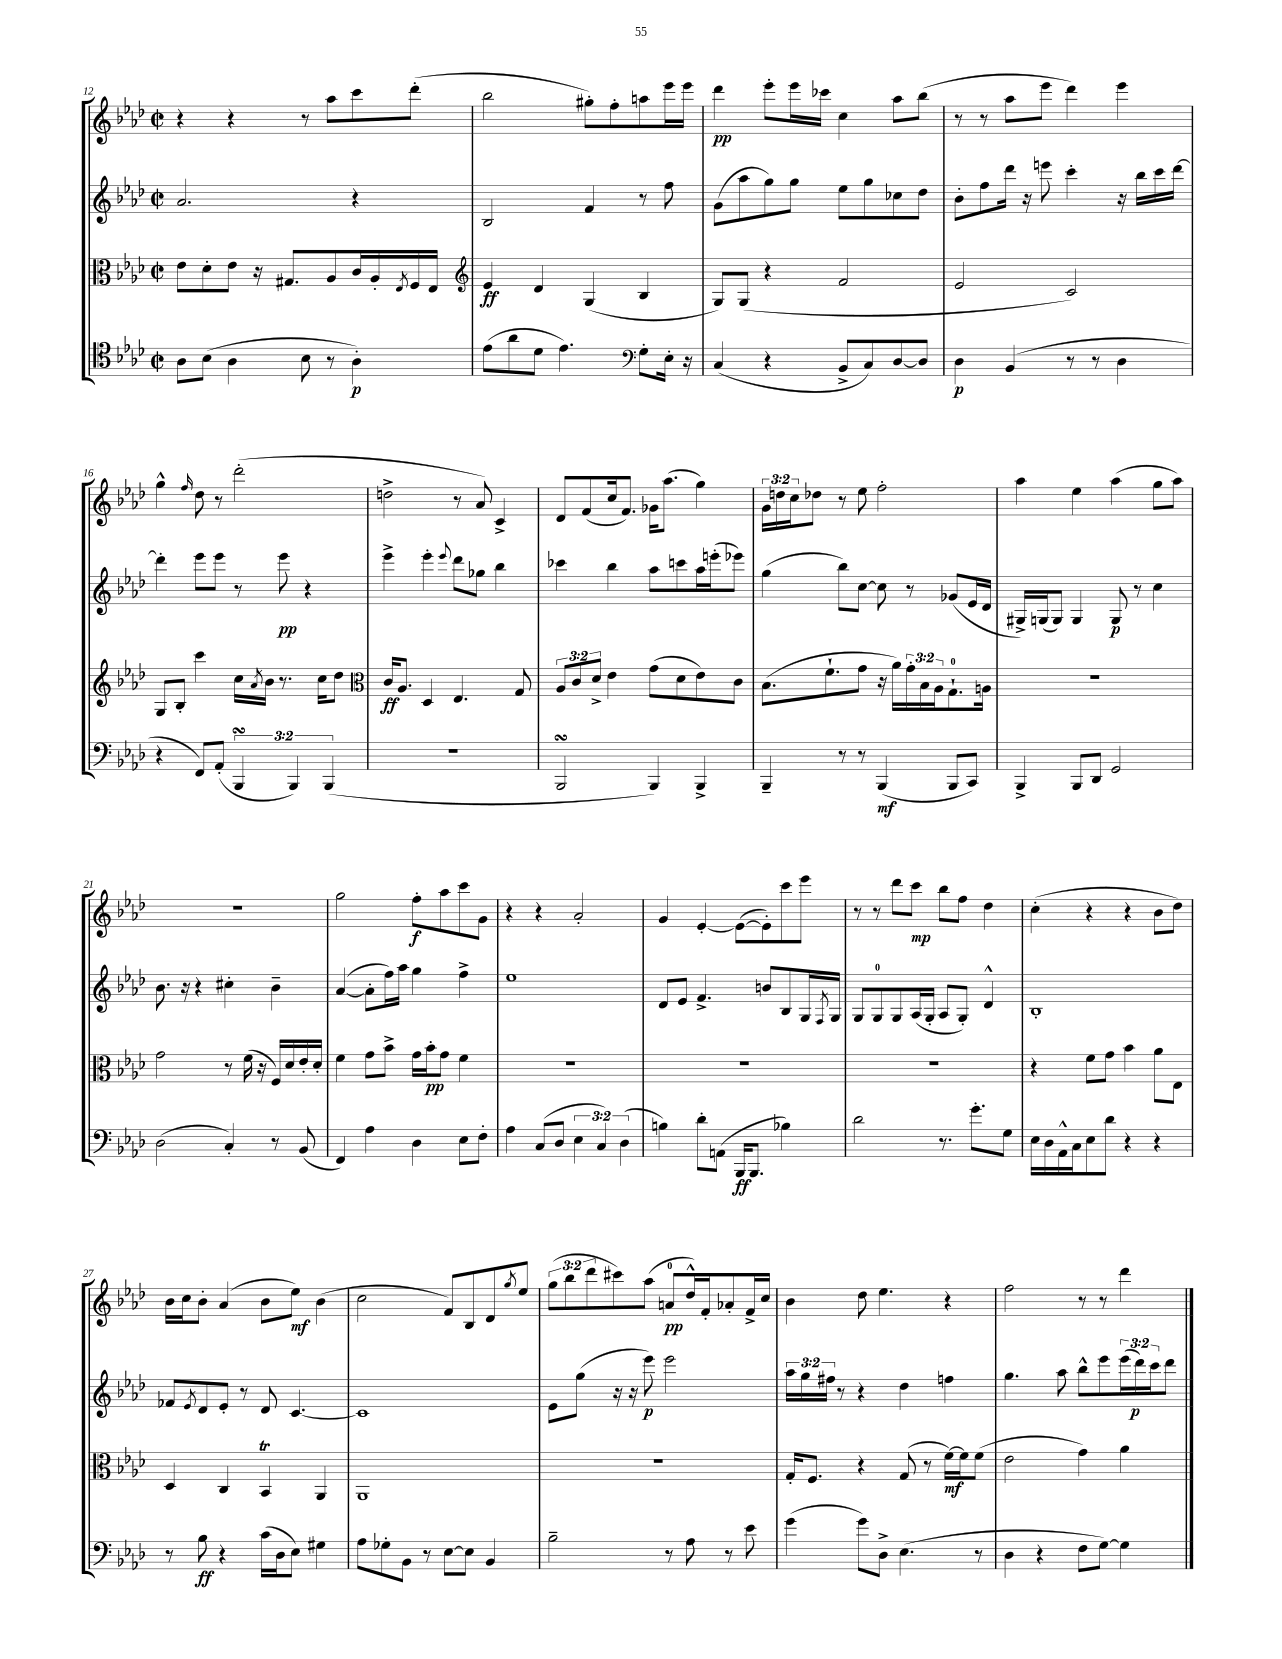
<<
\new StaffGroup <<
\new Staff = "s0" {
    \clef treble \key aes \major \defaultTimeSignature \time 2/2 \override Staff.TupletNumber.text = #tuplet-number::calc-fraction-text
    r4 r4 r8 aes''8 c'''8 des'''8-.( |
    bes''2 gis''8-.) f''8-. a''8 ees'''16 ees'''16 |
    des'''4\pp ees'''8-. ees'''16 ces'''16 c''4 aes''8 bes''8( |
    r8 r8 aes''8 ees'''8 des'''4) ees'''4 |
    g''4-^ \grace { f''16 } des''8 r8 des'''2-.( |
    d''2-> r8 aes'8) c'4-> |
    des'8 f'8( c''16 f'8.) ges'16 aes''8.( g''4) |
    \tuplet 3/2 { g'16 d''16 c''16 } des''8 r8 ees''8 f''2-. |
    aes''4 ees''4 aes''4( g''8 aes''8) |
    R1 |
    g''2 f''8-.\f aes''8 c'''8 g'8 |
    r4 r4 aes'2-. |
    g'4 ees'4~-. ees'8~( ees'8-.) c'''8 ees'''8 |
    r8 r8 des'''8 c'''8\mp bes''8 f''8 des''4 |
    c''4-.( r4 r4 bes'8 des''8) |
    bes'16 c''16 bes'8-. aes'4( bes'8 ees''8\mf) bes'4( |
    c''2 f'8) bes8 des'8 \acciaccatura { g''8 } ees''8 |
    \tuplet 3/2 { g''8( bes''8 des'''8 } cis'''8) aes''8( a'8-0\pp des''16-^) f'16-. aes'8-. f'16-> c''16 |
    bes'4 des''8 ees''4. r4 |
    f''2 r8 r8 des'''4 \bar "|." |
}
\new Staff = "s1" {
    \clef treble \key aes \major \defaultTimeSignature \time 2/2 \override Staff.TupletNumber.text = #tuplet-number::calc-fraction-text
    aes'2. r4 |
    bes2 f'4 r8 f''8 |
    g'8( aes''8 g''8) g''8 ees''8 g''8 ces''8 des''8 |
    bes'8-. f''8 des'''16 r16 e'''8 c'''4-. r16 bes''16 c'''16 des'''16~ |
    des'''4-. ees'''8 ees'''8 r8 ees'''8\pp r4 |
    ees'''4-> ees'''4-. \appoggiatura { ees'''8 } des'''8 ges''8 bes''4 |
    ces'''4 bes''4 aes''8 c'''8 aes''16 e'''16-.( ees'''8) |
    g''4( bes''8) c''8~ c''8 r8 ges'8( ees'16 des'16 |
    gis16->) g16( g8) g4 g8\p r8 c''4 |
    bes'8. r16 r4 cis''4-. bes'4-- |
    aes'4~( aes'8-. f''16) aes''16 g''4 f''4-> |
    ees''1 |
    des'8 ees'8 f'4.-> b'8 bes8 g16 \acciaccatura { f8 } g16 |
    g8 g8-0 g8 aes16( g16-. aes8 g8-.) des'4-^ |
    bes1-. |
    fes'8 \acciaccatura { ees'8 } des'8 ees'8-. r8 des'8 c'4.~ |
    c'1 |
    ees'8 g''8( r16 r16 ees'''8\p) ees'''2 |
    \tuplet 3/2 { aes''16 g''16 fis''16 } r8 r4 des''4 f''4 |
    g''4. aes''8 bes''8-^ ees'''8 \tuplet 3/2 { ees'''16( des'''16\p) c'''16 } des'''8 \bar "|." |
}
\new Staff = "s2" {
    \clef alto \key aes \major \defaultTimeSignature \time 2/2 \override Staff.TupletNumber.text = #tuplet-number::calc-fraction-text
    ees'8 des'8-. ees'8 r16 gis8. aes8 c'16 aes16-. \acciaccatura { ees8 } f16 ees16 |
    \clef treble ees'4\ff des'4 g4( bes4 |
    g8) g8( r4 f'2 |
    ees'2 c'2) |
    g8 bes8-. c'''4 c''16 \acciaccatura { aes'8 } bes'16 r8. c''16 des''8 |
    \clef alto c'16\ff aes8. des4 ees4. g8 |
    \tuplet 3/2 { aes8 c'8 des'8-> } ees'4 g'8( des'8 ees'8) c'8 |
    bes8.( f'8.-! g'8 r16 aes'16) \tuplet 3/2 { g'16-. bes16 aes16 } g8.-0-! a16 |
    R1 |
    g'2 r8 f'16( r16 f16) des'16 ees'16-. des'16-. |
    f'4 g'8 bes'8-> g'16 bes'16-.\pp g'8 f'4 |
    R1 |
    R1 |
    R1 |
    r4 f'8 g'8 bes'4 aes'8 ees8 |
    des4 c4 bes,4\trill aes,4 |
    aes,1 |
    R1 |
    g16-. f8. r4 g8( r8 f'16~\mf) f'16 f'8( |
    ees'2 g'4) aes'4 \bar "|." |
}
\new Staff = "s3" {
    \clef tenor \key aes \major \defaultTimeSignature \time 2/2 \override Staff.TupletNumber.text = #tuplet-number::calc-fraction-text
    aes8 bes8( aes4 bes8 r8 aes4-.\p) |
    ees'8( aes'8 des'8 ees'4.) \clef bass g8-. ees16-. r16 |
    c4( r4 bes,8-> c8) des8~ des8 |
    des4\p bes,4( r8 r8 des4 |
    r4 f,8) aes,8-.( \tuplet 3/2 { bes,,4\turn bes,,4) bes,,4( } |
    R1 |
    bes,,2\turn bes,,4) bes,,4-> |
    bes,,4-- r8 r8 bes,,4\mf( bes,,8 c,8) |
    bes,,4-> bes,,8 des,8 g,2 |
    des2( c4-.) r8 bes,8( |
    f,4) aes4 des4 ees8 f8-. |
    aes4 c8( des8 \tuplet 3/2 { ees4 c4) des4( } |
    b4) des'8-. a,8( bes,,16\ff bes,,8. bes4) |
    des'2 r8. g'8.-. g8 |
    ees16 des16 aes,16-^ c16 ees8 des'8 r4 r4 |
    r8 bes8\ff r4 c'16( des16 ees8) gis4 |
    aes8 ges8-. bes,8 r8 ees8~ ees8 bes,4 |
    bes2-- r8 aes8 r8 ees'8 |
    g'4( g'8) des8-> ees4.( r8 |
    des4 r4 f8 g8~) g4 \bar "|." |
}
>>
>>
\layout { \context { \Score currentBarNumber = #12 } }
